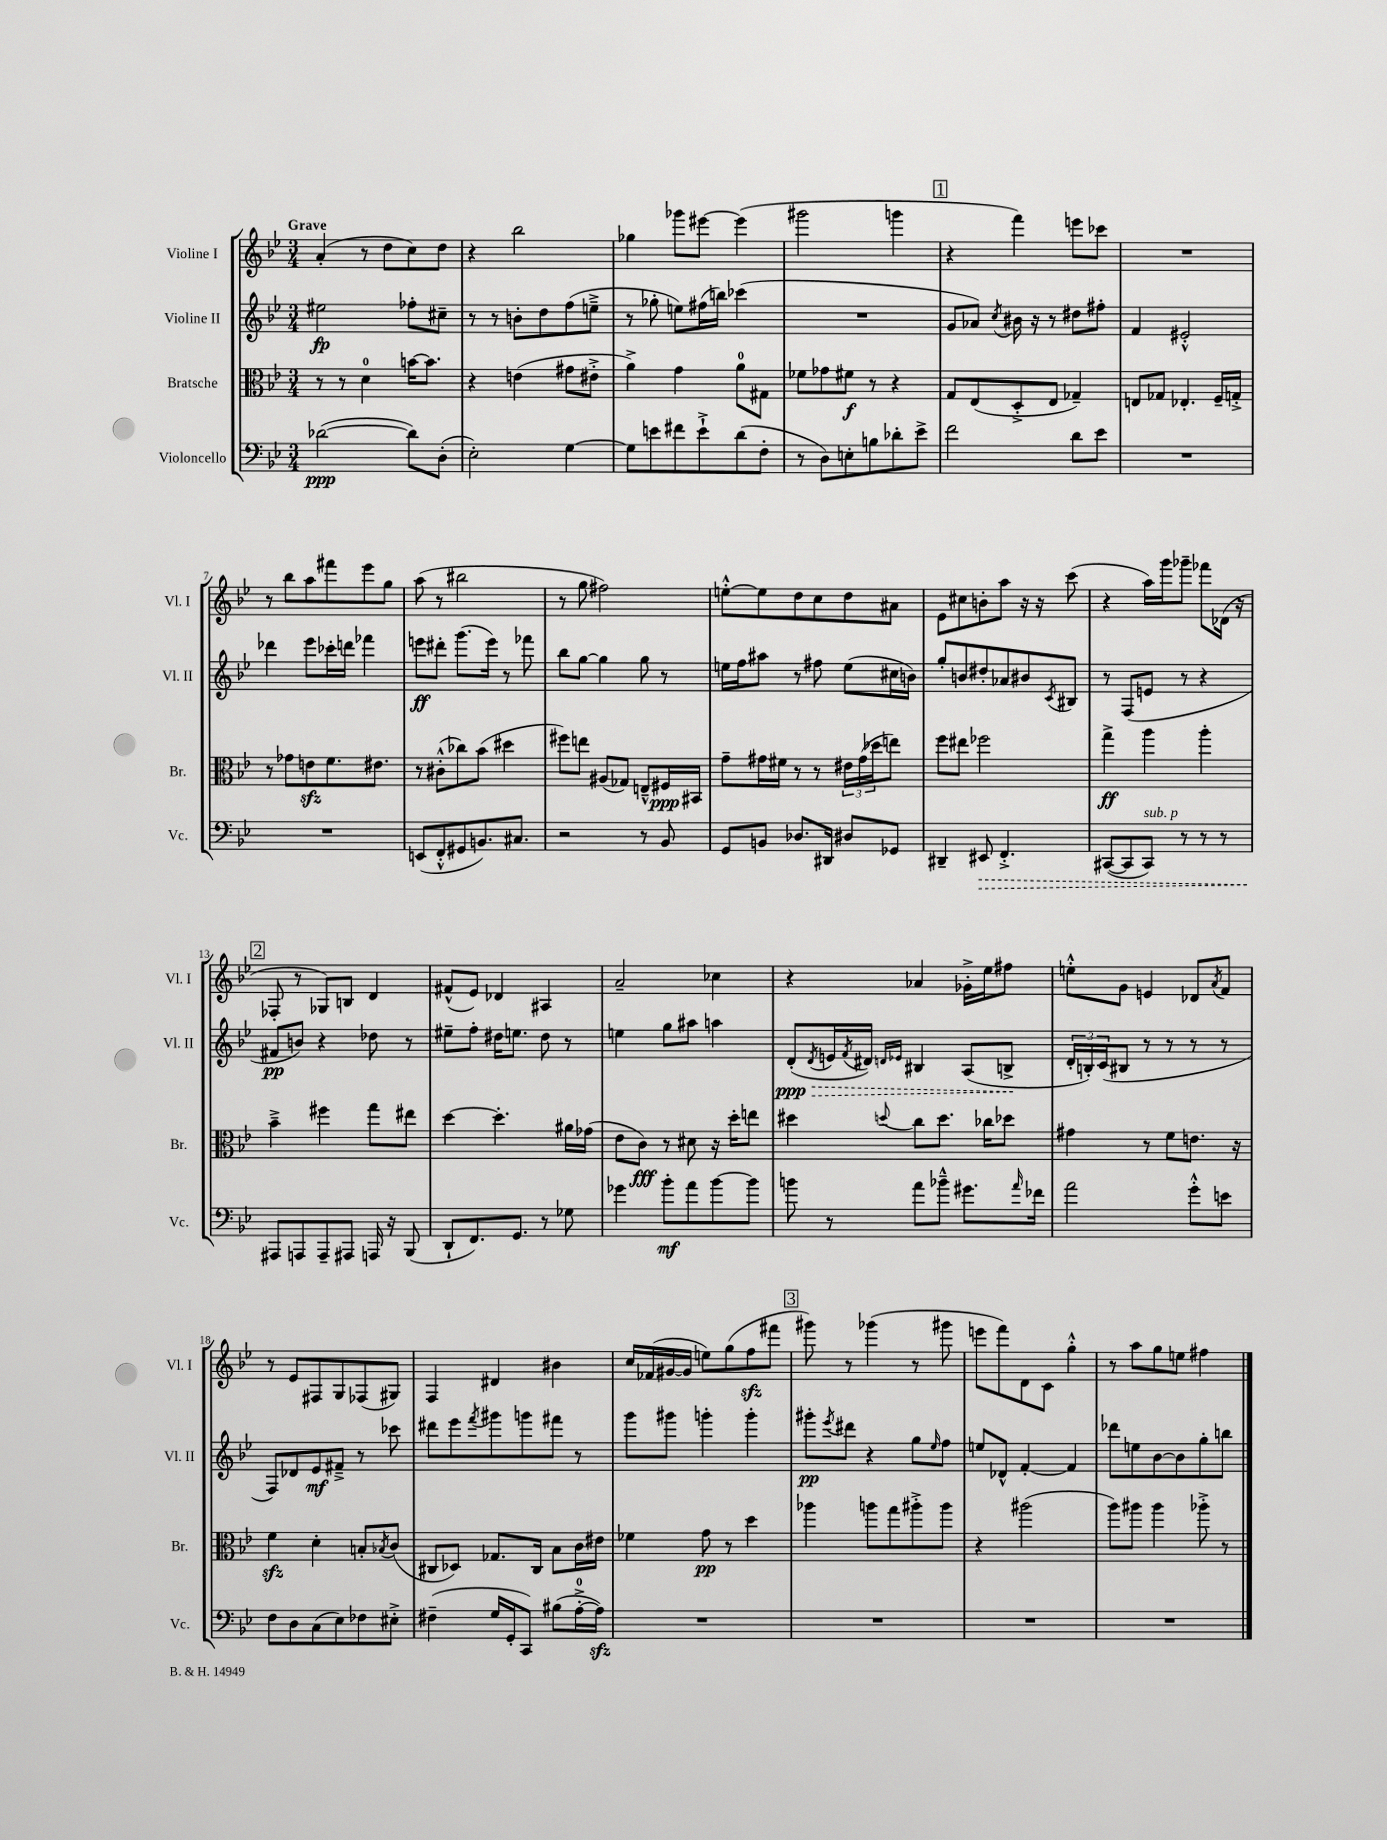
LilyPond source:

<<
\new StaffGroup <<
\new Staff = "s0" \with { instrumentName = "Violine I" shortInstrumentName = "Vl. I" } {
    \clef treble \key bes \major \numericTimeSignature \time 3/4 \tempo "Grave"
    a'4-.( r8 d''8 c''8) d''8 |
    r4 bes''2 |
    ges''4 ges'''8 eis'''8~ eis'''4( |
    gis'''2 g'''4 |
    \mark \markup { \box "1" } r4 f'''4) e'''8 ces'''8 |
    R2. |
    r8 bes''8 a''8 fis'''8 ees'''8 g''8 |
    a''8( r8 bis''2 |
    r8 g''8 fis''2) |
    e''8~-.-^ e''8 d''8 c''8 d''8 ais'8 |
    ees'8 cis''8 b'8-. a''8 r16 r16 c'''8( |
    r4 a''16) g'''16 ges'''8-- fes'''8 des'16( r16 |
    \mark \markup { \box "2" } fes8-. r8 ges8) b8 d'4 |
    fis'8-^( ees'8) des'4 ais4 |
    a'2-- ces''4 |
    r4 aes'4 ges'16-.-> ees''16 fis''8 |
    e''8-.-^ g'8 e'4 des'8 \acciaccatura { a'8 } f'8 |
    r8 ees'8 fis8 g8 fes8( gis8) |
    f4 dis'4 bis'4 |
    c''16 fes'16( gis'16~ gis'16 e''8) g''8( f''8\sfz fis'''8 |
    \mark \markup { \box "3" } gis'''8) r8 ges'''4( r8 gis'''8 |
    e'''8 f'''8) d'8 c'8 g''4-.-^ |
    r8 a''8 g''8 e''8 fis''4 \bar "|." |
}
\new Staff = "s1" \with { instrumentName = "Violine II" shortInstrumentName = "Vl. II" } {
    \clef treble \key bes \major \numericTimeSignature \time 3/4
    eis''2\fp fes''8-. cis''8-- |
    r8 r8 b'8-. d''8 f''8( e''8---> |
    r8 ges''8-. e''8) fis''16( b''16) ces'''4( |
    R2. |
    \mark \markup { \box "1" } g'8 aes'8) \acciaccatura { c''8 } bis'16 r16 r8 dis''8 fis''8-. |
    f'4 eis'2-.-^ |
    des'''4 ees'''8 ces'''16-. d'''16 fes'''4 |
    e'''8\ff dis'''8-. g'''8.( e'''16) r8 fes'''8 |
    bes''8 g''8~ g''4 g''8 r8 |
    e''16 f''16 ais''8 r8 fis''8 e''8( cis''16 b'16) |
    g''8-. b'8 dis''8-. aes'8 bis'8 \acciaccatura { c'8 } bis8 |
    r8 f8( e'8 r8 r4 |
    \mark \markup { \box "2" } fis'8\pp b'8) r4 des''8 r8 |
    eis''8-- f''8-. dis''16 e''8. dis''8 r8 |
    e''4 g''8 ais''8 a''4 |
    \once \override Hairpin.style = #'dashed-line d'8-.\ppp\>( \acciaccatura { d'8 } e'16 \acciaccatura { f'8 } dis'16) \grace { d'16 ees'16 } bis4 a8( b8->\! |
    \tuplet 3/2 { d'16-. b16-.) c'16( } bis8 r8 r8 r8 r8 |
    f8) des'8 ees'8\mf fis'8---> r8 ces'''8 |
    dis'''8 ees'''8 \acciaccatura { f'''8 } gis'''8 g'''8 fis'''8 r8 |
    g'''8 gis'''8 g'''4-. g'''4-. |
    \mark \markup { \box "3" } gis'''8-.\pp \acciaccatura { ees'''8 } dis'''8 r4 g''8 \grace { ees''16 } f''8 |
    e''8 des'8-^ f'4~-. f'4 |
    des'''8 e''8 bes'8~ bes'8 g''8-. b''8 \bar "|." |
}
\new Staff = "s2" \with { instrumentName = "Bratsche" shortInstrumentName = "Br." } {
    \clef alto \key bes \major \numericTimeSignature \time 3/4
    r8 r8 d'4-0 b'16~ b'8. |
    r4 e'4( gis'8 eis'8-.-> |
    a'4->) g'4 a'8-0 gis8 |
    fes'8 ges'8 fis'8\f r8 r4 |
    \mark \markup { \box "1" } g8 ees8( d8-.-> ees8 ges4--) |
    e8 ges8 ees4.-. f16-- g16-.-> |
    r8 ges'8 e'8\sfz f'8. eis'8. |
    r8 cis'8-.-^( ces''8) bes'8( dis''4 |
    fis''8) e''8 ais8( ges8) e8---^ fis16\ppp bis,16 |
    g'8-- gis'16 fis'16 r8 r8 \tuplet 3/2 { eis'16 gis'16( des''16 } e''8) |
    f''8 eis''8 fes''2 |
    g''4->\ff a''4 a''4-. |
    \mark \markup { \box "2" } bes'4---> fis''4 g''8 eis''8 |
    d''4~ d''4.-. ais'16 ges'16( |
    ees'8 c'8\fff) r8 dis'8 r16 d''16-. e''8 |
    dis''4 \appoggiatura { d''8 } c''8 d''8. ces''16 des''8 |
    gis'4 r8 f'8 e'8. r16 |
    f'4\sfz d'4-. b8-. \acciaccatura { bes8 } c'8( |
    cis8 des8) ges8. cis16 bes8 c'16 eis'16 |
    fes'4 g'8\pp r8 d''4 |
    \mark \markup { \box "3" } aes''4 a''8 g''8 ais''8-.-> ais''8 |
    r4 ais''2( |
    a''8) ais''8 ais''4 aes''8-.-> r8 \bar "|." |
}
\new Staff = "s3" \with { instrumentName = "Violoncello" shortInstrumentName = "Vc." } {
    \clef bass \key bes \major \numericTimeSignature \time 3/4
    des'2~\ppp( des'8) d8-.( |
    ees2-.) g4~ |
    g8 e'8 fis'8 e'8-!-> d'8( f8-. |
    r8 d8) e8-. b8 des'8-. ees'8-> |
    \mark \markup { \box "1" } f'2 d'8 ees'8 |
    R2. |
    R2. |
    e,8( f,8-.-^ gis,8 b,8.) cis8. |
    r2 r8 bes,8 |
    g,8 b,8 des8. dis,16 dis8 ges,8 |
    dis,4-- \once \override Hairpin.style = #'dashed-line eis,8\> f,4.-.-> |
    cis,8~( cis,8 cis,8^\markup { \italic "sub. p" }) r8 r8 r8 |
    \mark \markup { \box "2" } ais,,8\! a,,8 a,,8-- ais,,8 a,,16 r16 bes,,8( |
    d,8-! f,8.) g,8. r8 ges8 |
    ges'4 bes'8-.\mf a'8 bes'8~ bes'8 |
    b'8 r8 a'8 bes'8---^ gis'8. \grace { a'16 } fes'16 |
    a'2 g'8-.-^ e'8 |
    f8 d8 c8( ees8) fes8 eis8-.-> |
    fis4--( g16 g,16-. c,8) bis8( a16-0~-.-> a16\sfz) |
    R2. |
    \mark \markup { \box "3" } R2. |
    R2. |
    R2. \bar "|." |
}
>>
>>
